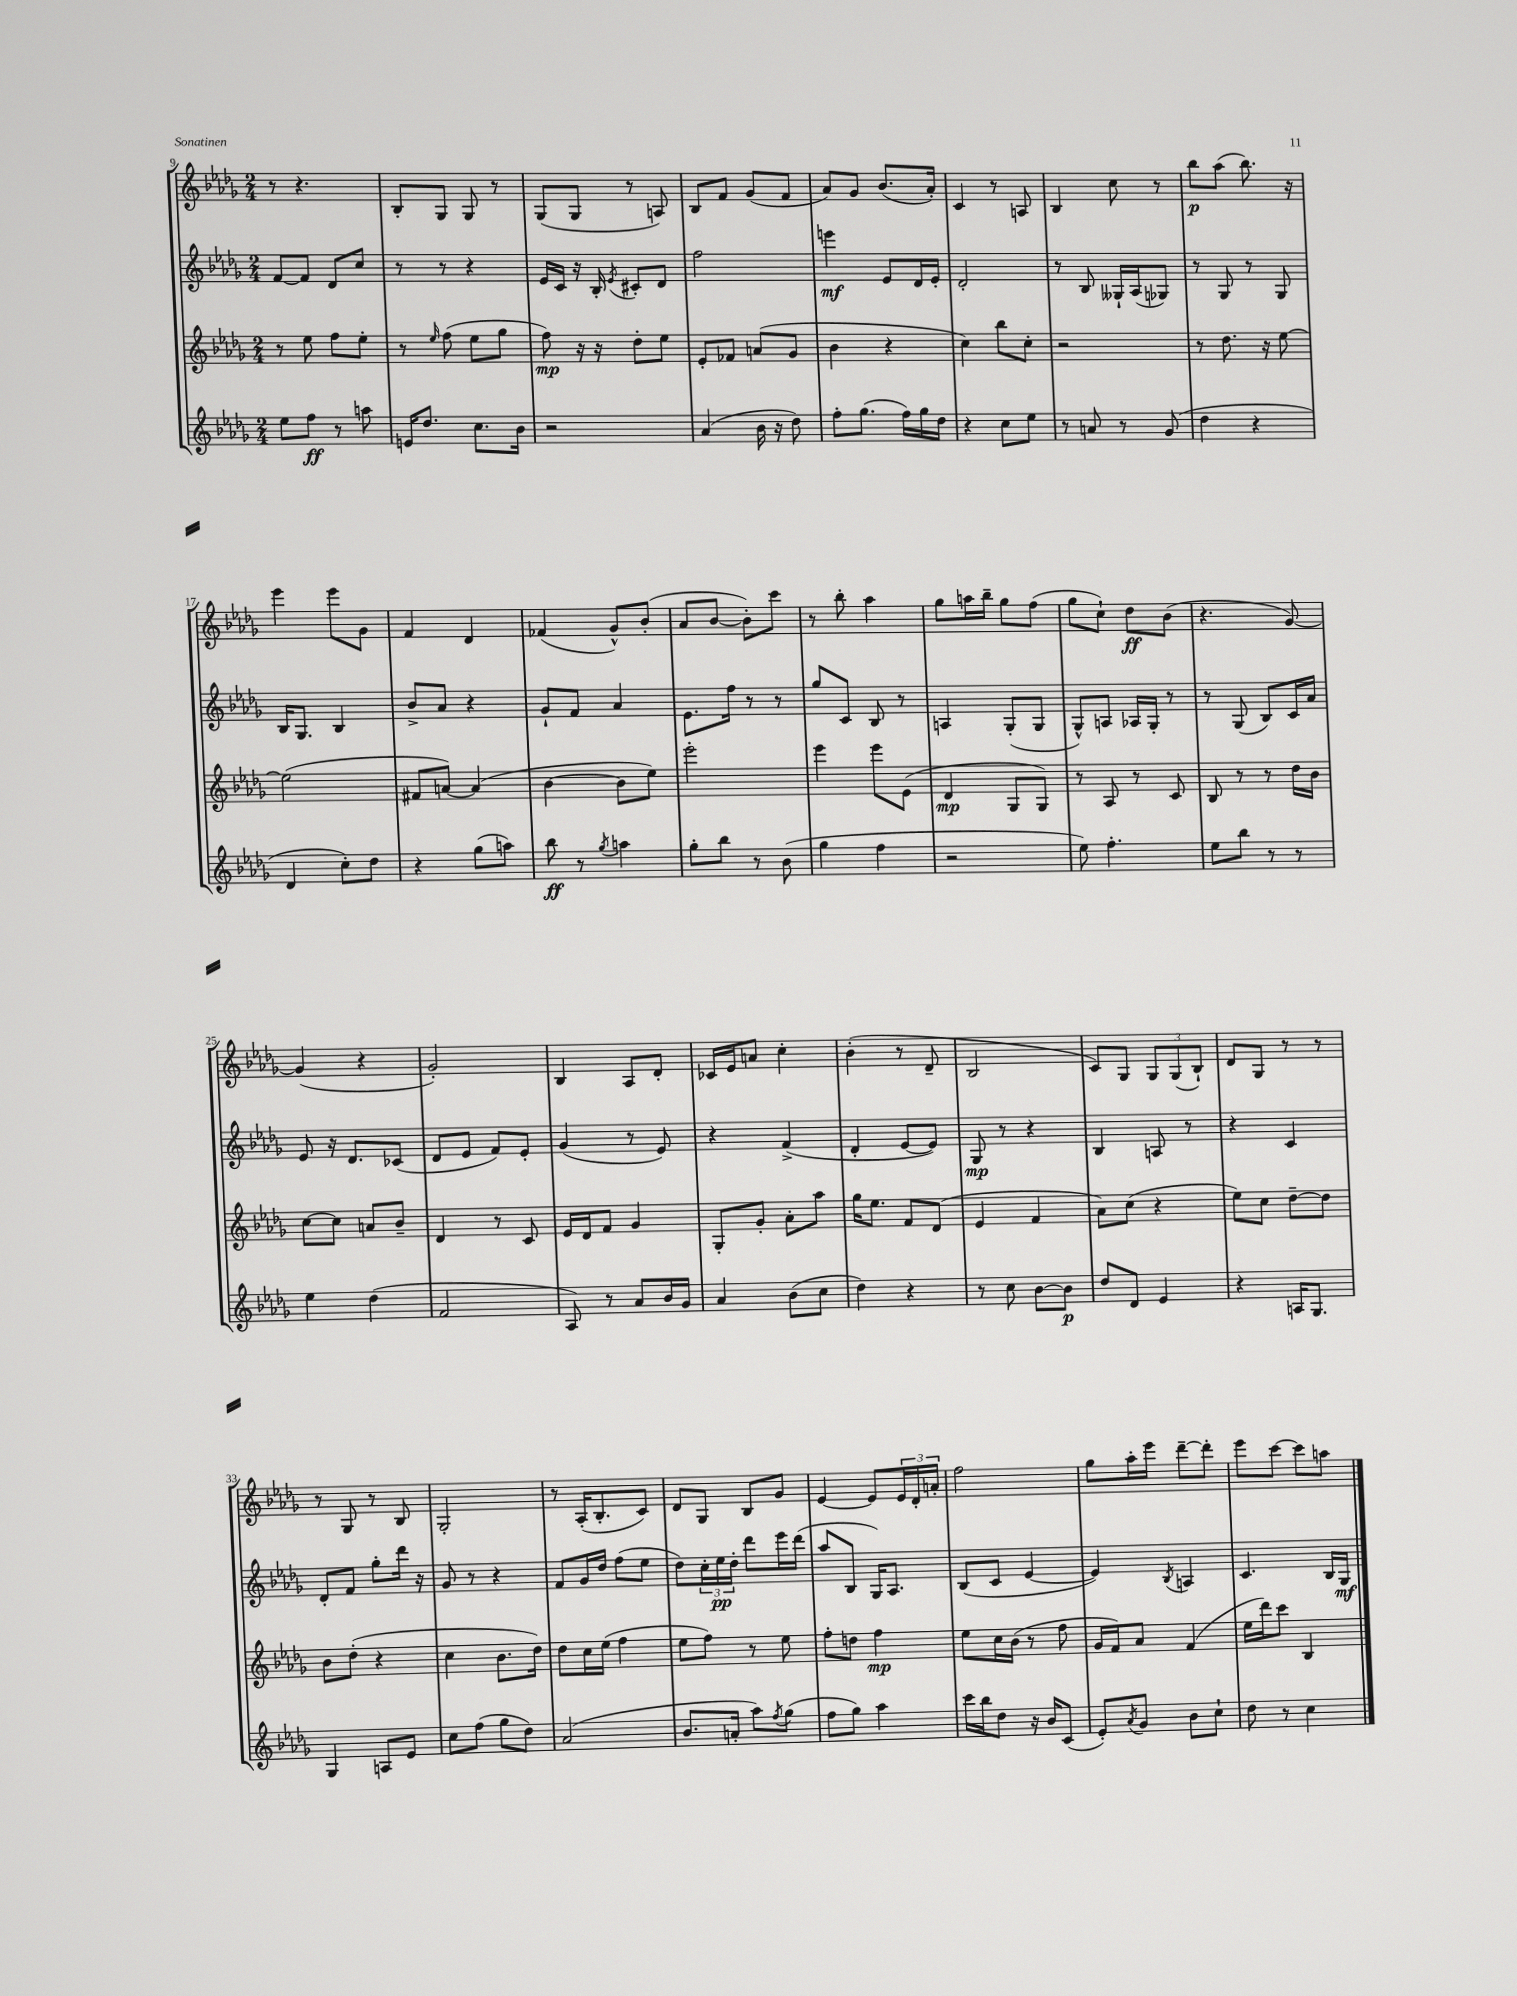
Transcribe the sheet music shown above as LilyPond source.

<<
\new StaffGroup <<
\new Staff = "s0" {
    \clef treble \key des \major \numericTimeSignature \time 2/4
    r8 r4. |
    bes8-. ges8 ges8 r8 |
    ges8( ges8 r8 a8) |
    bes8 f'8 ges'8( f'8 |
    aes'8) ges'8 bes'8.( aes'16-.) |
    c'4 r8 a8 |
    bes4 c''8 r8 |
    bes''8\p aes''8( bes''8.) r16 |
    ees'''4 ees'''8 ges'8 |
    f'4 des'4 |
    fes'4( ges'8-^) bes'8-.( |
    aes'8 bes'8~ bes'8-.) c'''8 |
    r8 bes''8-. aes''4 |
    ges''8 a''16 bes''16-- ges''8 f''8( |
    ges''8 c''8-!) des''8\ff bes'8( |
    r4. ges'8~) |
    ges'4( r4 |
    ges'2-.) |
    bes4 aes8 des'8-. |
    ces'16 ees'16 a'8 c''4-. |
    bes'4-.( r8 des'8-- |
    bes2 |
    c'8) ges8 \tuplet 3/2 { ges8 ges8( bes8-!) } |
    des'8 ges8 r8 r8 |
    r8 ges8 r8 bes8 |
    ges2-. |
    r8 aes16-.( bes8.-. c'8) |
    des'8 ges8 bes8 ges'8 |
    ees'4~ ees'8 \tuplet 3/2 { ees'16 des'16-. a'16-. } |
    f''2 |
    ges''8 aes''16-. ees'''16 des'''8~-- des'''8-. |
    ees'''8 c'''8~ c'''8 a''8 \bar "|." |
}
\new Staff = "s1" {
    \clef treble \key des \major \numericTimeSignature \time 2/4
    f'8~ f'8 des'8 c''8 |
    r8 r8 r4 |
    ees'16 c'16 r16 bes16-. \acciaccatura { ees'8 } cis'8-. des'8 |
    f''2 |
    e'''4\mf ees'8 des'16 ees'16-. |
    des'2-. |
    r8 bes8 geses16-! aes16( ges8) |
    r8 ges8 r8 ges8 |
    bes16 ges8. bes4 |
    bes'8-> aes'8 r4 |
    ges'8-! f'8 aes'4 |
    ees'8. f''16 r8 r8 |
    ges''8 c'8 bes8 r8 |
    a4 ges8-.( ges8 |
    ges8-^) a8 aes16 ges16-. r8 |
    r8 ges8( bes8) c'16 aes'16 |
    ees'8 r16 des'8. ces'8( |
    des'8 ees'8 f'8) ees'8-. |
    ges'4( r8 ees'8) |
    r4 f'4->( |
    des'4-. ees'8~ ees'8) |
    ges8\mp r8 r4 |
    bes4 a8 r8 |
    r4 c'4 |
    des'8-. f'8 ges''8-. des'''16 r16 |
    ges'8 r8 r4 |
    f'8 ges'16 des''16 f''8( ees''8 |
    des''8) \tuplet 3/2 { c''16-. ees''16\pp des''16-. } des'''8 ees'''16 des'''16( |
    aes''8 bes8 ges16) aes8. |
    bes8( c'8 ees'4~ |
    ees'4) \acciaccatura { bes8 } a4 |
    c'4. bes16 ges16\mf \bar "|." |
}
\new Staff = "s2" {
    \clef treble \key des \major \numericTimeSignature \time 2/4
    r8 ees''8 f''8 ees''8-. |
    r8 \grace { ees''16 } f''8( ees''8 ges''8 |
    f''8\mp) r16 r16 des''8-. ees''8 |
    ees'8-. fes'8 a'8( ges'8 |
    bes'4 r4 |
    c''4) bes''8 c''8-. |
    r2 |
    r8 des''8. r16 ees''8~ |
    ees''2( |
    fis'8 a'8~) a'4( |
    bes'4~ bes'8 ees''8) |
    ees'''2-. |
    ees'''4 ees'''8 ees'8( |
    des'4\mp ges8 ges8) |
    r8 aes8 r8 c'8 |
    bes8 r8 r8 des''16 bes'16 |
    c''8~ c''8 a'8 bes'8-- |
    des'4 r8 c'8 |
    ees'16 des'16 f'8 ges'4 |
    ges8-. ges'8-. aes'8-. aes''8 |
    ges''16 ees''8. f'8 des'8( |
    ees'4 f'4 |
    aes'8) c''8( r4 |
    ees''8) c''8 des''8~-- des''8 |
    bes'8 des''8-.( r4 |
    c''4 bes'8. des''16) |
    des''8 c''16 ees''16( f''4 |
    ees''8 f''8) r8 ees''8 |
    f''8-. d''8 f''4\mp |
    ees''8 c''16 bes'16( r8 f''8 |
    ges'16 f'16) aes'8 f'4( |
    ees''16 des'''16) c'''8 bes4 \bar "|." |
}
\new Staff = "s3" {
    \clef treble \key des \major \numericTimeSignature \time 2/4
    ees''8 f''8\ff r8 a''8 |
    e'16 des''8. c''8. bes'16 |
    r2 |
    aes'4( bes'16 r16 des''8) |
    f''8-. ges''8.( f''16) ges''16 des''16 |
    r4 c''8 ees''8 |
    r8 a'8 r8 ges'8( |
    des''4 r4 |
    des'4 c''8-.) des''8 |
    r4 ges''8( a''8) |
    bes''8\ff r8 \acciaccatura { ges''8 } a''4 |
    ges''8-. bes''8 r8 bes'8( |
    ges''4 f''4 |
    r2 |
    ees''8) f''4.-. |
    ees''8 bes''8 r8 r8 |
    ees''4 des''4( |
    f'2 |
    aes8) r8 aes'8 bes'16 ges'16 |
    aes'4 bes'8( c''8 |
    des''4) r4 |
    r8 c''8 bes'8~ bes'8\p |
    des''8 des'8 ees'4 |
    r4 a16 ges8. |
    ges4 a8 ees'8 |
    c''8 f''8( ges''8 des''8) |
    aes'2( |
    bes'8. a'16-. aes''8) \acciaccatura { f''8 } ges''8( |
    f''8 ges''8) aes''4 |
    c'''16 bes''16 des''8 r16 bes'16 c'8( |
    ees'8-.) \acciaccatura { aes'8 } ges'8 bes'8 c''8-! |
    des''8 r8 c''4 \bar "|." |
}
>>
>>
\layout { \context { \Score currentBarNumber = #9 } }
